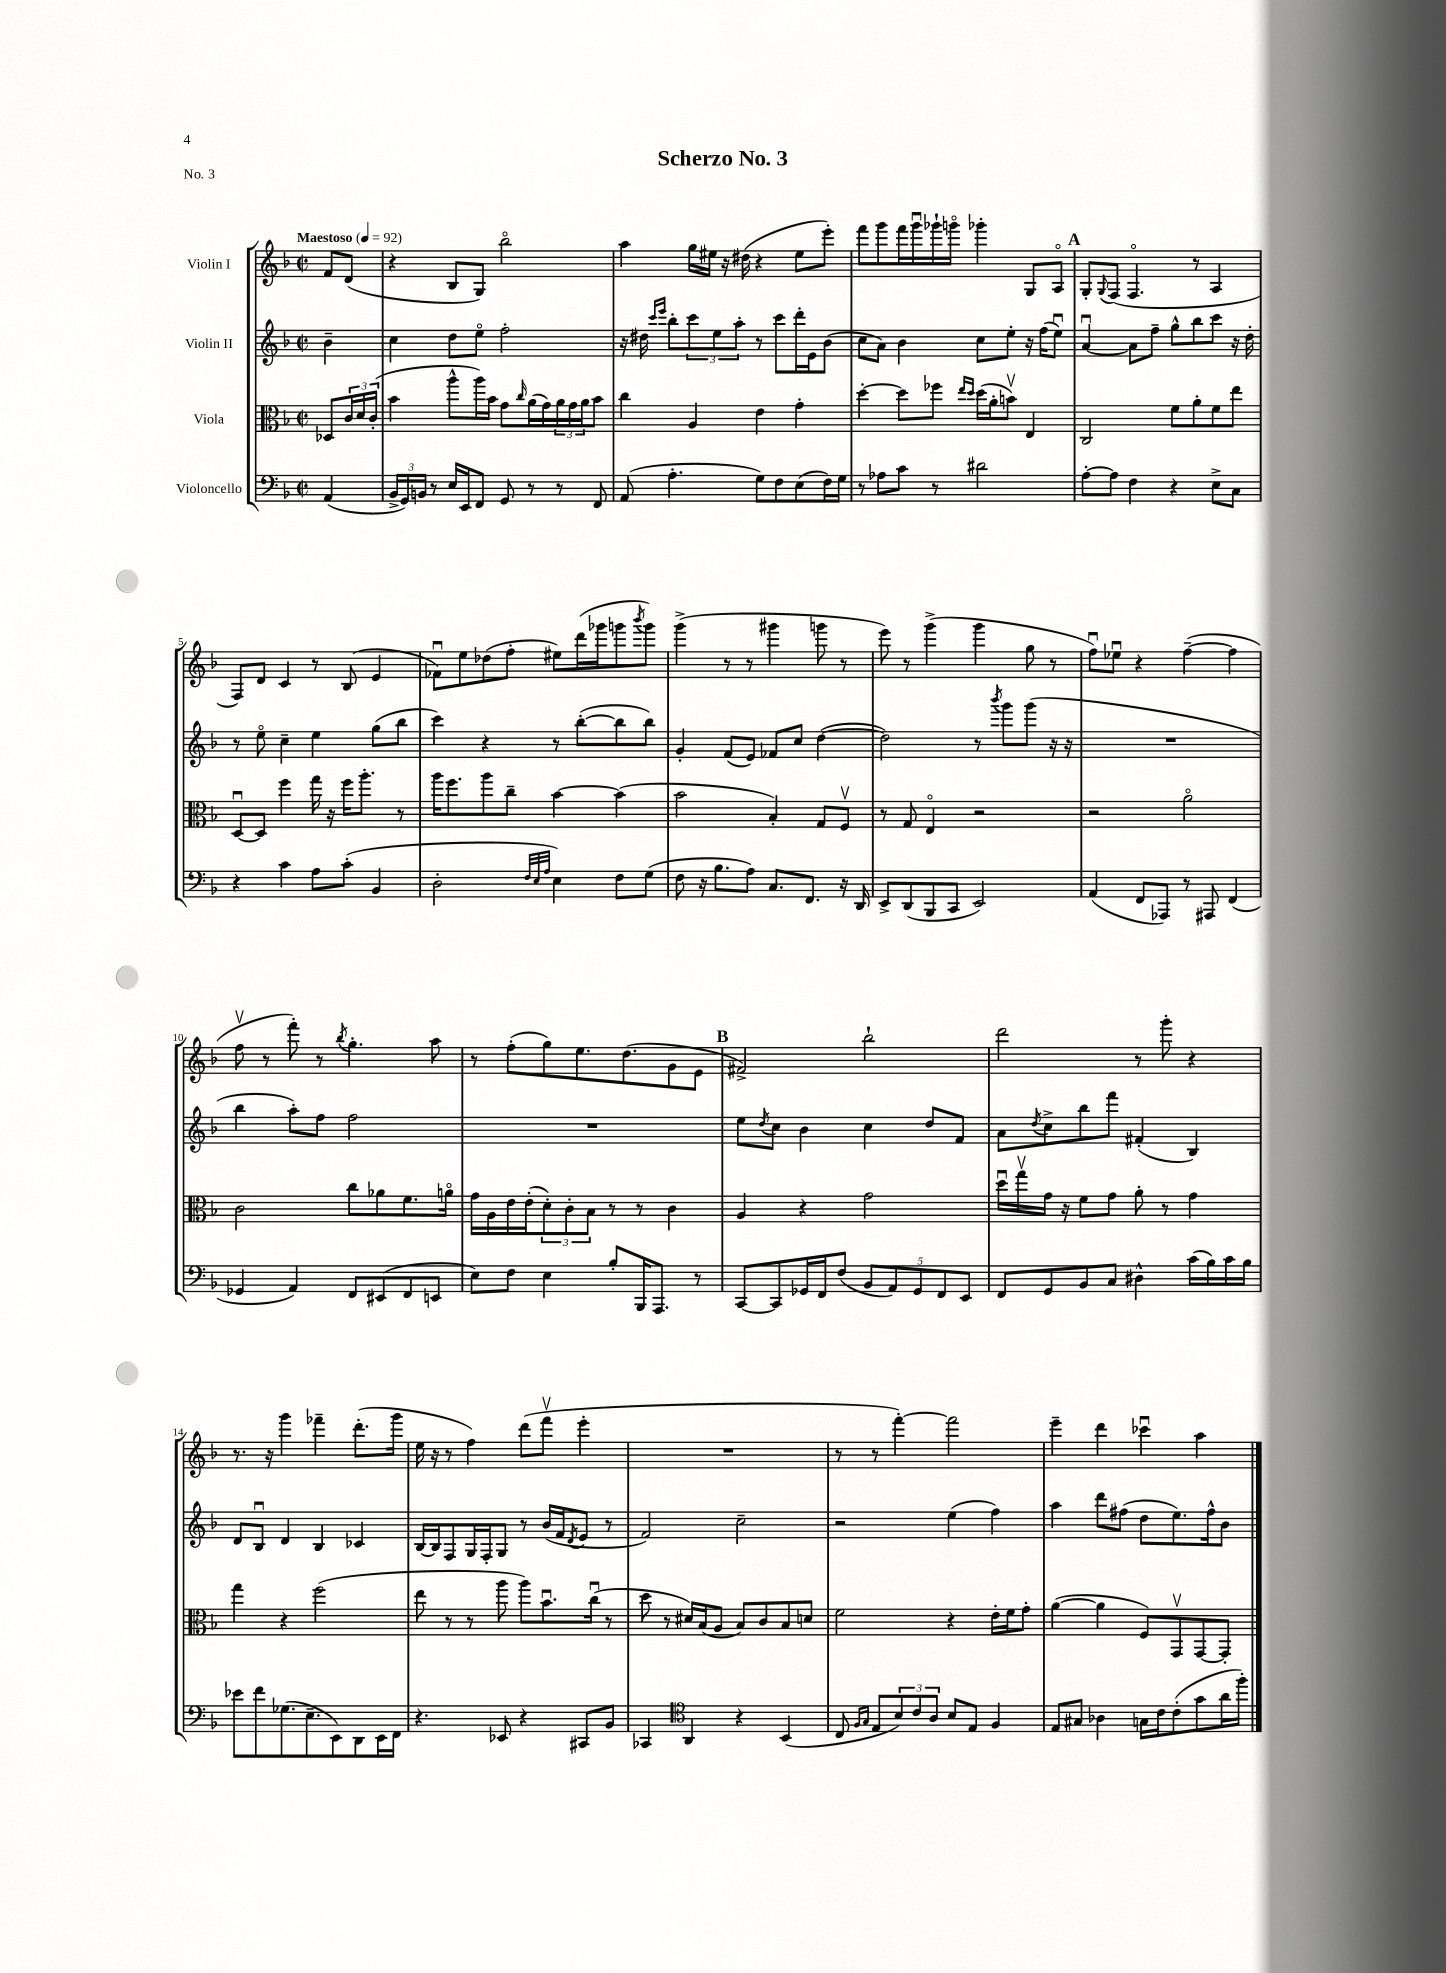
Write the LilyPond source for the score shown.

\header { title = "Scherzo No. 3" piece = "No. 3" }
<<
\new StaffGroup <<
\new Staff = "s0" \with { instrumentName = "Violin I" } {
    \clef treble \key f \major \defaultTimeSignature \time 2/2 \partial 4 \tempo "Maestoso" 4 = 92
    f'8 d'8( |
    r4 bes8 g8) bes''2\flageolet |
    a''4 g''16 eis''16 r16 dis''16( r4 eis''8 e'''8-.) |
    f'''8 g'''8 f'''16 g'''16\downbow ges'''16-! g'''16\flageolet ges'''4-. g8 a8\flageolet |
    \mark \markup { \bold "A" } g8-. \appoggiatura { g8 } f8( f4.\flageolet r8 a4 |
    f8) d'8 c'4 r8 bes8( e'4 |
    fes'8\downbow) e''8 des''8( f''8-. eis''8) d'''16( ges'''16 g'''8 \acciaccatura { bes'''8 } g'''8) |
    g'''4->( r8 r8 gis'''4 g'''8 r8 |
    e'''8) r8 g'''4->( g'''4 g''8 r8 |
    f''8\downbow) ees''8\downbow r4 f''4~--( f''4 |
    f''8\upbow r8 f'''8-.) r8 \acciaccatura { bes''8 } g''4.-. a''8 |
    r8 f''8-.( g''8) e''8. d''8.( g'8 e'8 |
    \mark \markup { \bold "B" } fis'2->) bes''2-! |
    d'''2 r8 g'''8-. r4 |
    r8. r16 g'''4 fes'''4-- d'''8.-.( g'''16 |
    e''16 r16 r8 f''4) d'''8( f'''8\upbow e'''4-. |
    R1 |
    r8 r8 f'''4~-.) f'''2 |
    e'''4-- d'''4 ces'''4\downbow a''4 \bar "|." |
}
\new Staff = "s1" \with { instrumentName = "Violin II" } {
    \clef treble \key f \major \defaultTimeSignature \time 2/2 \partial 4
    bes'4-- |
    c''4 d''8 e''8\flageolet f''2-. |
    r16 dis''16 \grace { c'''16 e'''16 } bes''8-. \tuplet 3/2 { c'''8 e''8 a''8-. } r8 c'''8 d'''16-. e'16 bes'8( |
    c''8 a'8) bes'4 c''8 e''8-. r16 f''16( e''8\downbow) |
    \mark \markup { \bold "A" } a'4~\downbow a'8 f''8-- g''8-^ bes''8 c'''8 r16 d''16-. |
    r8 e''8\flageolet c''4-- e''4 g''8( bes''8 |
    c'''4) r4 r8 bes''8~-.( bes''8 bes''8) |
    g'4-. f'8( e'8) fes'8 c''8 d''4~( |
    d''2) r8 \acciaccatura { bes'''8 } g'''8 g'''8( r16 r16 |
    R1 |
    bes''4 a''8-.) f''8 f''2 |
    R1 |
    \mark \markup { \bold "B" } e''8 \acciaccatura { d''8 } c''8 bes'4 c''4 d''8 f'8 |
    a'8 \acciaccatura { d''8 } c''8-> bes''8 f'''8 fis'4-.( bes4) |
    d'8 bes8\downbow d'4 bes4 ces'4 |
    bes16~ bes16 f8 g16 f16-. g8 r8 bes'16( f'16 \acciaccatura { d'8 } e'8 r8 |
    f'2) c''2-- |
    r2 e''4( f''4) |
    a''4 d'''8 fis''8( d''8 e''8.) fis''16-^ bes'8 \bar "|." |
}
\new Staff = "s2" \with { instrumentName = "Viola" } {
    \clef alto \key f \major \defaultTimeSignature \time 2/2 \partial 4
    des8 \tuplet 3/2 { c'16 d'16 c'16-.( } |
    bes'4 a''8-^ a''16) bes'16 g'8 \grace { c''16 } a'16( g'16) \tuplet 3/2 { a'16 g'16 a'16 } bes'8 |
    c''4 a4 e'4 g'4-. |
    d''4~-. d''8 fes''8 \grace { e''16 d''16 } d''16( a'16-. b'8\upbow) e4 |
    \mark \markup { \bold "A" } c2 f'8 a'8-. f'8 e''8 |
    d8~\downbow d8 f''4 g''16 r16 f''16 a''8.-. r8 |
    a''16 f''8. a''8 c''8-- bes'4~ bes'4( |
    bes'2 bes4-.) g8 f8\upbow |
    r8 g8 e4\flageolet r2 |
    r2 a'2\flageolet |
    c'2 c''8 aes'8 f'8. a'16\flageolet |
    g'16 a16 e'16 e'16-.( \tuplet 3/2 { d'8-.) c'8-. bes8 } r8 r8 c'4 |
    \mark \markup { \bold "B" } a4 r4 g'2 |
    d''16\downbow g''16\upbow g'16 r16 f'8 g'8 a'8-. r8 g'4 |
    g''4 r4 f''2( |
    e''8 r8 r8 a''8 a''8) bes'8.\downbow c''16\downbow( r8 |
    d''8 r8 dis'16) bes16( a8 bes8) c'8 bes8 d'8 |
    f'2 r4 e'16-. f'16 g'8-. |
    a'4~( a'4 f8) g,8\upbow g,8~ g,8-. \bar "|." |
}
\new Staff = "s3" \with { instrumentName = "Violoncello" } {
    \clef bass \key f \major \defaultTimeSignature \time 2/2 \partial 4
    a,4( |
    \tuplet 3/2 { bes,16-> g,16) b,16 } r8 e16 e,16 f,8 g,8 r8 r8 f,8 |
    a,8( a4.-. g8) f8 e8( f16) g16 |
    r8 aes8 c'8 r8 dis'2 |
    \mark \markup { \bold "A" } a8~-. a8 f4 r4 e8-> c8 |
    r4 c'4 a8 c'8-.( bes,4 |
    d2-. \grace { f32 e32 a32 } e4) f8 g8( |
    f8 r16 bes8. a8) c8. f,8. r16 d,16 |
    e,8-> d,8( bes,,8 c,8 e,2) |
    a,4( f,8 aes,,8) r8 ais,,8 f,4( |
    ges,4 a,4) f,8 eis,8( f,8 e,8 |
    e8) f8 e4 bes8-. bes,,16 a,,8. r8 |
    \mark \markup { \bold "B" } c,8~ c,8 ges,16 f,16 f8( \tuplet 5/4 { bes,8 a,8) ges,8 f,8 e,8 } |
    f,8 g,8 bes,8 c8 dis4-^ c'16( bes16) c'16 bes16 |
    ees'8 f'8 ges8.( e8.-- e,8) d,8 e,16 f,16 |
    r4. ees,8 r4 cis,8 bes,8 |
    ces,4 \clef tenor a,4 r4 bes,4( |
    c8 \grace { f16 g16 } e8 \tuplet 3/2 { bes8) c'8 a8 } bes8 e8 f4 |
    e8 gis8 aes4 g16 c'16 c'8-.( g'8 a'16 f''16-.) \bar "|." |
}
>>
>>
